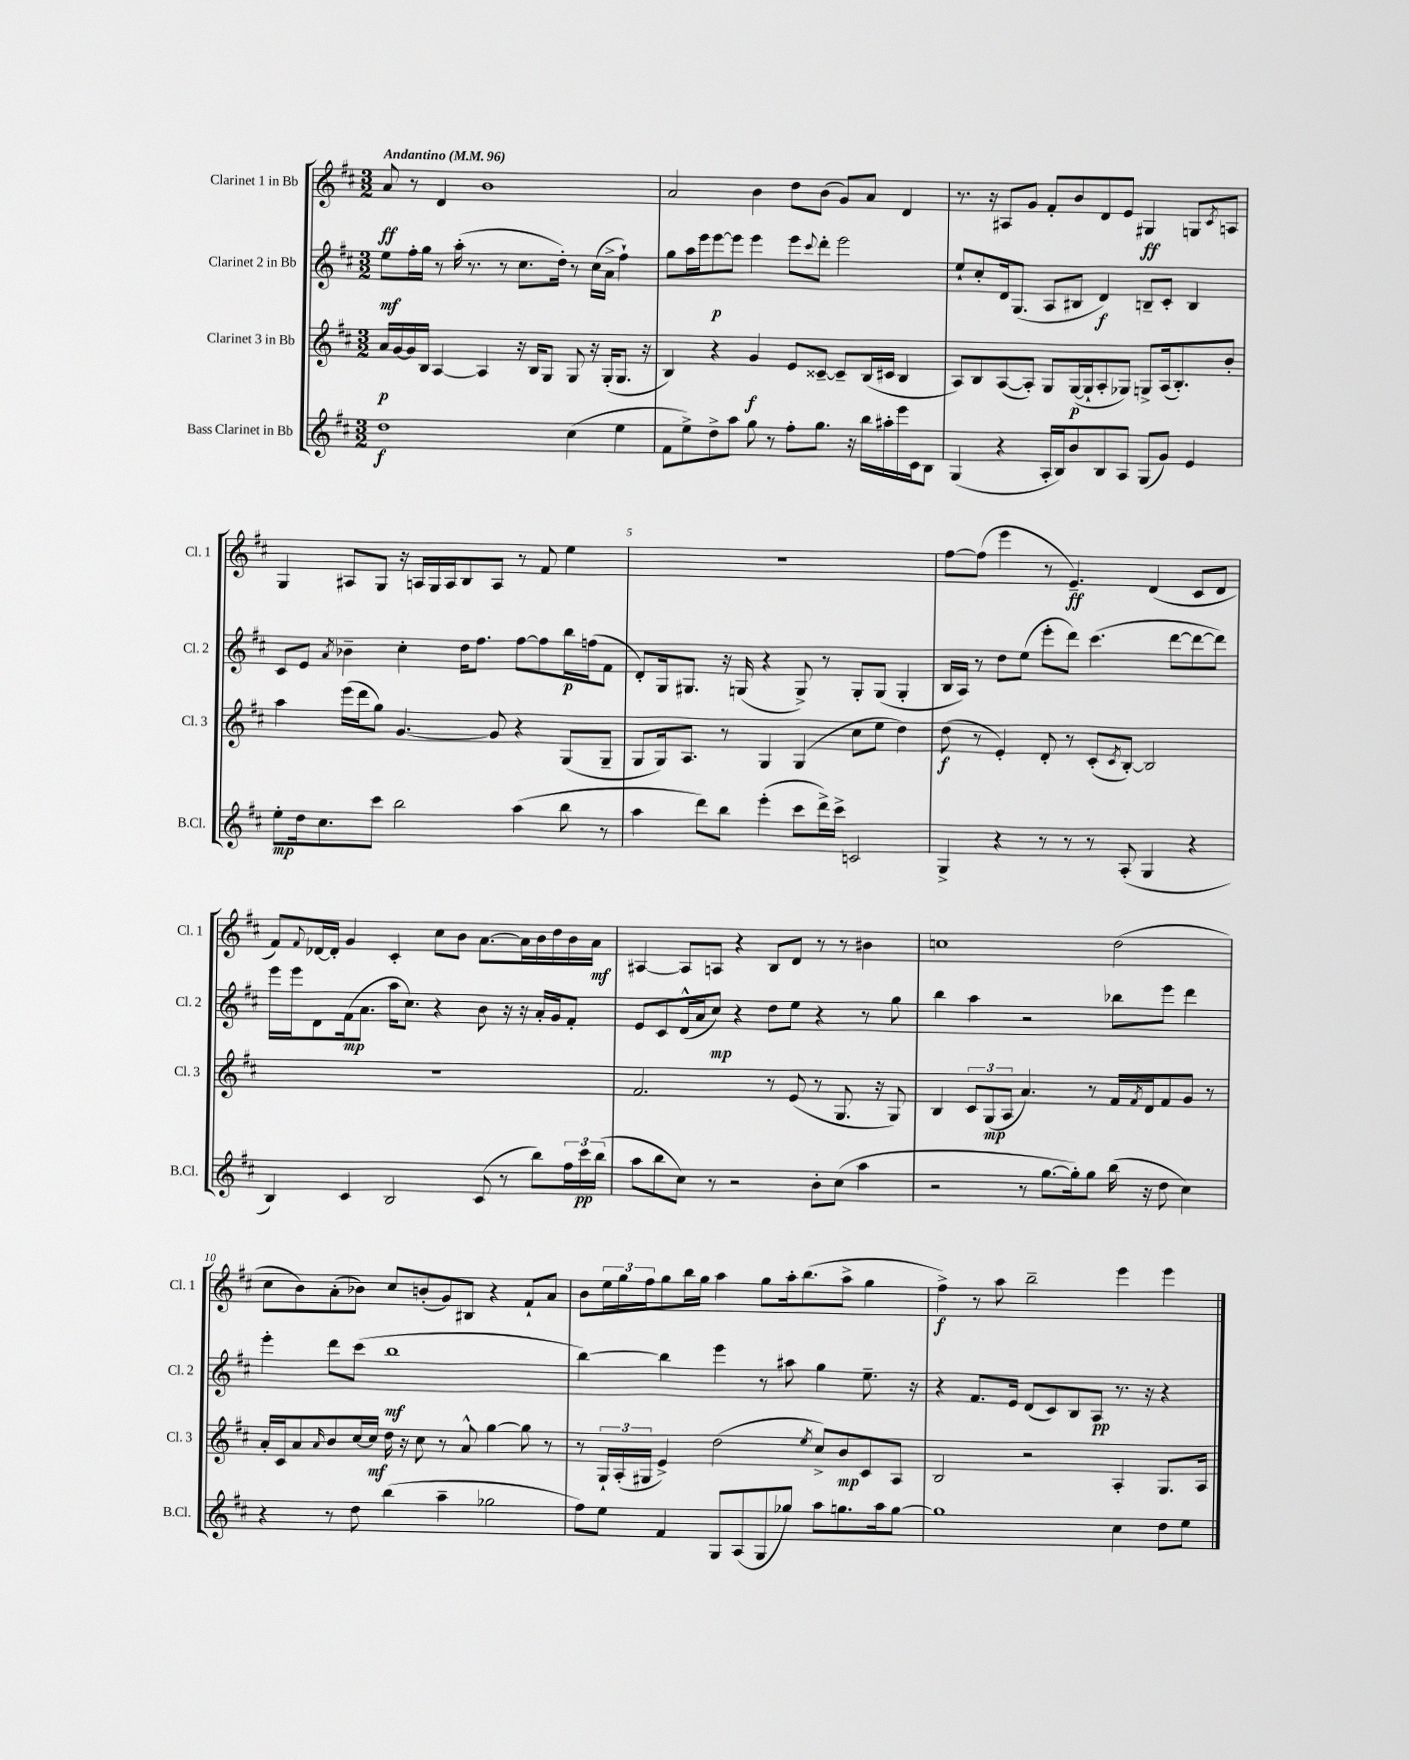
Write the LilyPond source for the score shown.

<<
\new StaffGroup <<
\new Staff = "s0" \with { instrumentName = "Clarinet 1 in Bb" shortInstrumentName = "Cl. 1" } {
    \clef treble \key d \major \numericTimeSignature \time 3/2 \tempo "Andantino" 4 = 96
    a'8\ff r8 d'4 b'1 |
    a'2 b'4 d''8 b'8( g'8) a'8 d'4 |
    r8. r16 ais8 g'8 fis'8-. b'8 d'8 e'8 gis4\ff g8 \acciaccatura { cis'8 } a8 |
    g4 ais8 g8 r16 a16 g16 a16 b8 a8 r8 fis'8 e''4 |
    R1. |
    fis''8~ fis''8( e'''4 r8 e'4.--\ff) d'4( cis'8 d'8 |
    fis'8) \appoggiatura { fis'8 } des'16~ des'16-. g'4 cis'4-. cis''8 b'8 a'8.~ a'16 b'16 d''16 b'16 a'16\mf |
    ais4~ ais8 a8 r4 b8 d'8 r8 r8 bis'4 |
    c''1 d''2( |
    cis''8 b'8) a'8-.( bes'8) cis''8 b'8-.( g'8) bis8 r4 fis'8-! a'8 |
    b'8 \tuplet 3/2 { e''16 g''16 fis''16 } g''8 b''16 g''16 a''4 g''8 a''16-. b''8.( a''8-> g''4 |
    fis''4->\f) r8 a''8 b''2-- e'''4 e'''4 \bar "|." |
}
\new Staff = "s1" \with { instrumentName = "Clarinet 2 in Bb" shortInstrumentName = "Cl. 2" } {
    \clef treble \key d \major \numericTimeSignature \time 3/2
    e''8\mf fis''16-. g''16 r8 a''16-.( r8. r8 cis''8. d''16-.) r8 cis''16( a'16-> fis''4-!) |
    g''8 a''16 e'''16 e'''8~\p e'''8 e'''4 e'''8 \appoggiatura { cis'''8 } d'''8-. e'''2 |
    e''8-! cis''8-. d'16 g8.( a8 bis8 d'4\f) b8-- cis'8-. b4 |
    cis'8 e'8 \acciaccatura { a'8 } bes'4-- cis''4-. d''16 fis''8. fis''8~ fis''8 b''16\p f''16( fis'8 |
    d'8-.) g16 gis8. r16 g16( r4 g8->) r8 g8-. g8( g4-. |
    b16 a16) r8 d''8 e''8( e'''8-. d'''8) cis'''4.( d'''8~ d'''8~ d'''8) |
    e'''16 e'''16 d'8 fis'16\mp( a'8. a''16 cis''8.) r4 b'8 r16 r16 a'16-. g'16 fis'8-. |
    e'8 cis'8 d'16-^( a'16 cis''8\mp) r4 d''8 e''8 r4 r8 g''8 |
    b''4 a''4 r2 bes''8 e'''8 d'''4 |
    e'''4-. d'''8 cis'''8( b''1\mf |
    b''4~) b''4 e'''4 r8 ais''8 g''4 e''8.-- r16 |
    r4 fis'8. e'16 d'8( cis'8) b8 a8\pp r8. r16 r4 \bar "|." |
}
\new Staff = "s2" \with { instrumentName = "Clarinet 3 in Bb" shortInstrumentName = "Cl. 3" } {
    \clef treble \key d \major \numericTimeSignature \time 3/2
    a'16\p g'16~ g'16 b16 a4~ a4 r16 b16 g8 g8 r16 g16-.( g8. r16 |
    b4) r4 g'4\f e'8 cisis'8~-- cisis'8-- b16( cis'16 b4 |
    a8) b8 a8~( a8-.) g8 g16~\p( g16-! a8-. ges8) g8-> a16( b8.-.) b'8-. |
    a''4 e'''16( d'''16 g''8) g'4.~ g'8 r4 g8( g8-- |
    g8 g16) a8. r8 g4 g4( cis''8 e''8 d''4) |
    d''8\f( r8 e'4-.) d'8-. r8 cis'8-.( \acciaccatura { cis'8 } b8~-.) b2 |
    R1. |
    fis'2. r8 e'8( r8 g8. r16 g8) |
    b4 \tuplet 3/2 { cis'8 g8\mp( a8 } a'4.) r8 fis'16 \acciaccatura { fis'8 } d'16 fis'8 g'8 r8 |
    a'16-. cis'16 a'8 \grace { a'16 } b'8 cis''16~ cis''16\mf d''16 r16 cis''8 r8 a'8-^ g''4~ g''8 r8 |
    r8 \tuplet 3/2 { g16-! a16-.( gis16 } e'4->) d''2( \acciaccatura { e''8 } cis''8->) b'8\mp cis'8 a8 |
    b2 r2 a4-. g8. a16 \bar "|." |
}
\new Staff = "s3" \with { instrumentName = "Bass Clarinet in Bb" shortInstrumentName = "B.Cl." } {
    \clef treble \key d \major \numericTimeSignature \time 3/2
    d''1\f cis''4( e''4 |
    fis'8 e''8->) d''8-> a''8 g''8 r8 fis''8-. g''8. r16 b''16 ais''16-. e'''16 cis'16 b8 |
    g4( r4 a16-. b16) b'8 b8 a8 g8( g'8) e'4 |
    e''8-.\mp d''16 cis''8. cis'''8 b''2 a''4( b''8 r8 |
    a''4 d'''8) b''8 e'''4-.( cis'''8 d'''16->) cis'''16-> c'2 |
    g4-> r4 r8 r8 r8 a8-.( g4 r4 |
    b4) cis'4 b2 cis'8( r8 b''8) \tuplet 3/2 { fis''16 cis'''16\pp b''16( } |
    a''8 b''8 cis''8) r8 r2 b'8-. cis''8( a''4 |
    r2 r8 g''8.~ g''16-.) g''8 b''16( r16 d''8 cis''4) |
    r4 r8 d''8 b''4( a''4-- ges''2 |
    fis''8) e''8 fis'4 g8 a8( g8 ges''8) a''8 g''8. a''16 g''8~ |
    g''1 cis''4 d''8 e''8 \bar "|." |
}
>>
>>
\layout { \context { \Score \override BarNumber.break-visibility = ##(#f #t #t) barNumberVisibility = #(every-nth-bar-number-visible 5) } }
